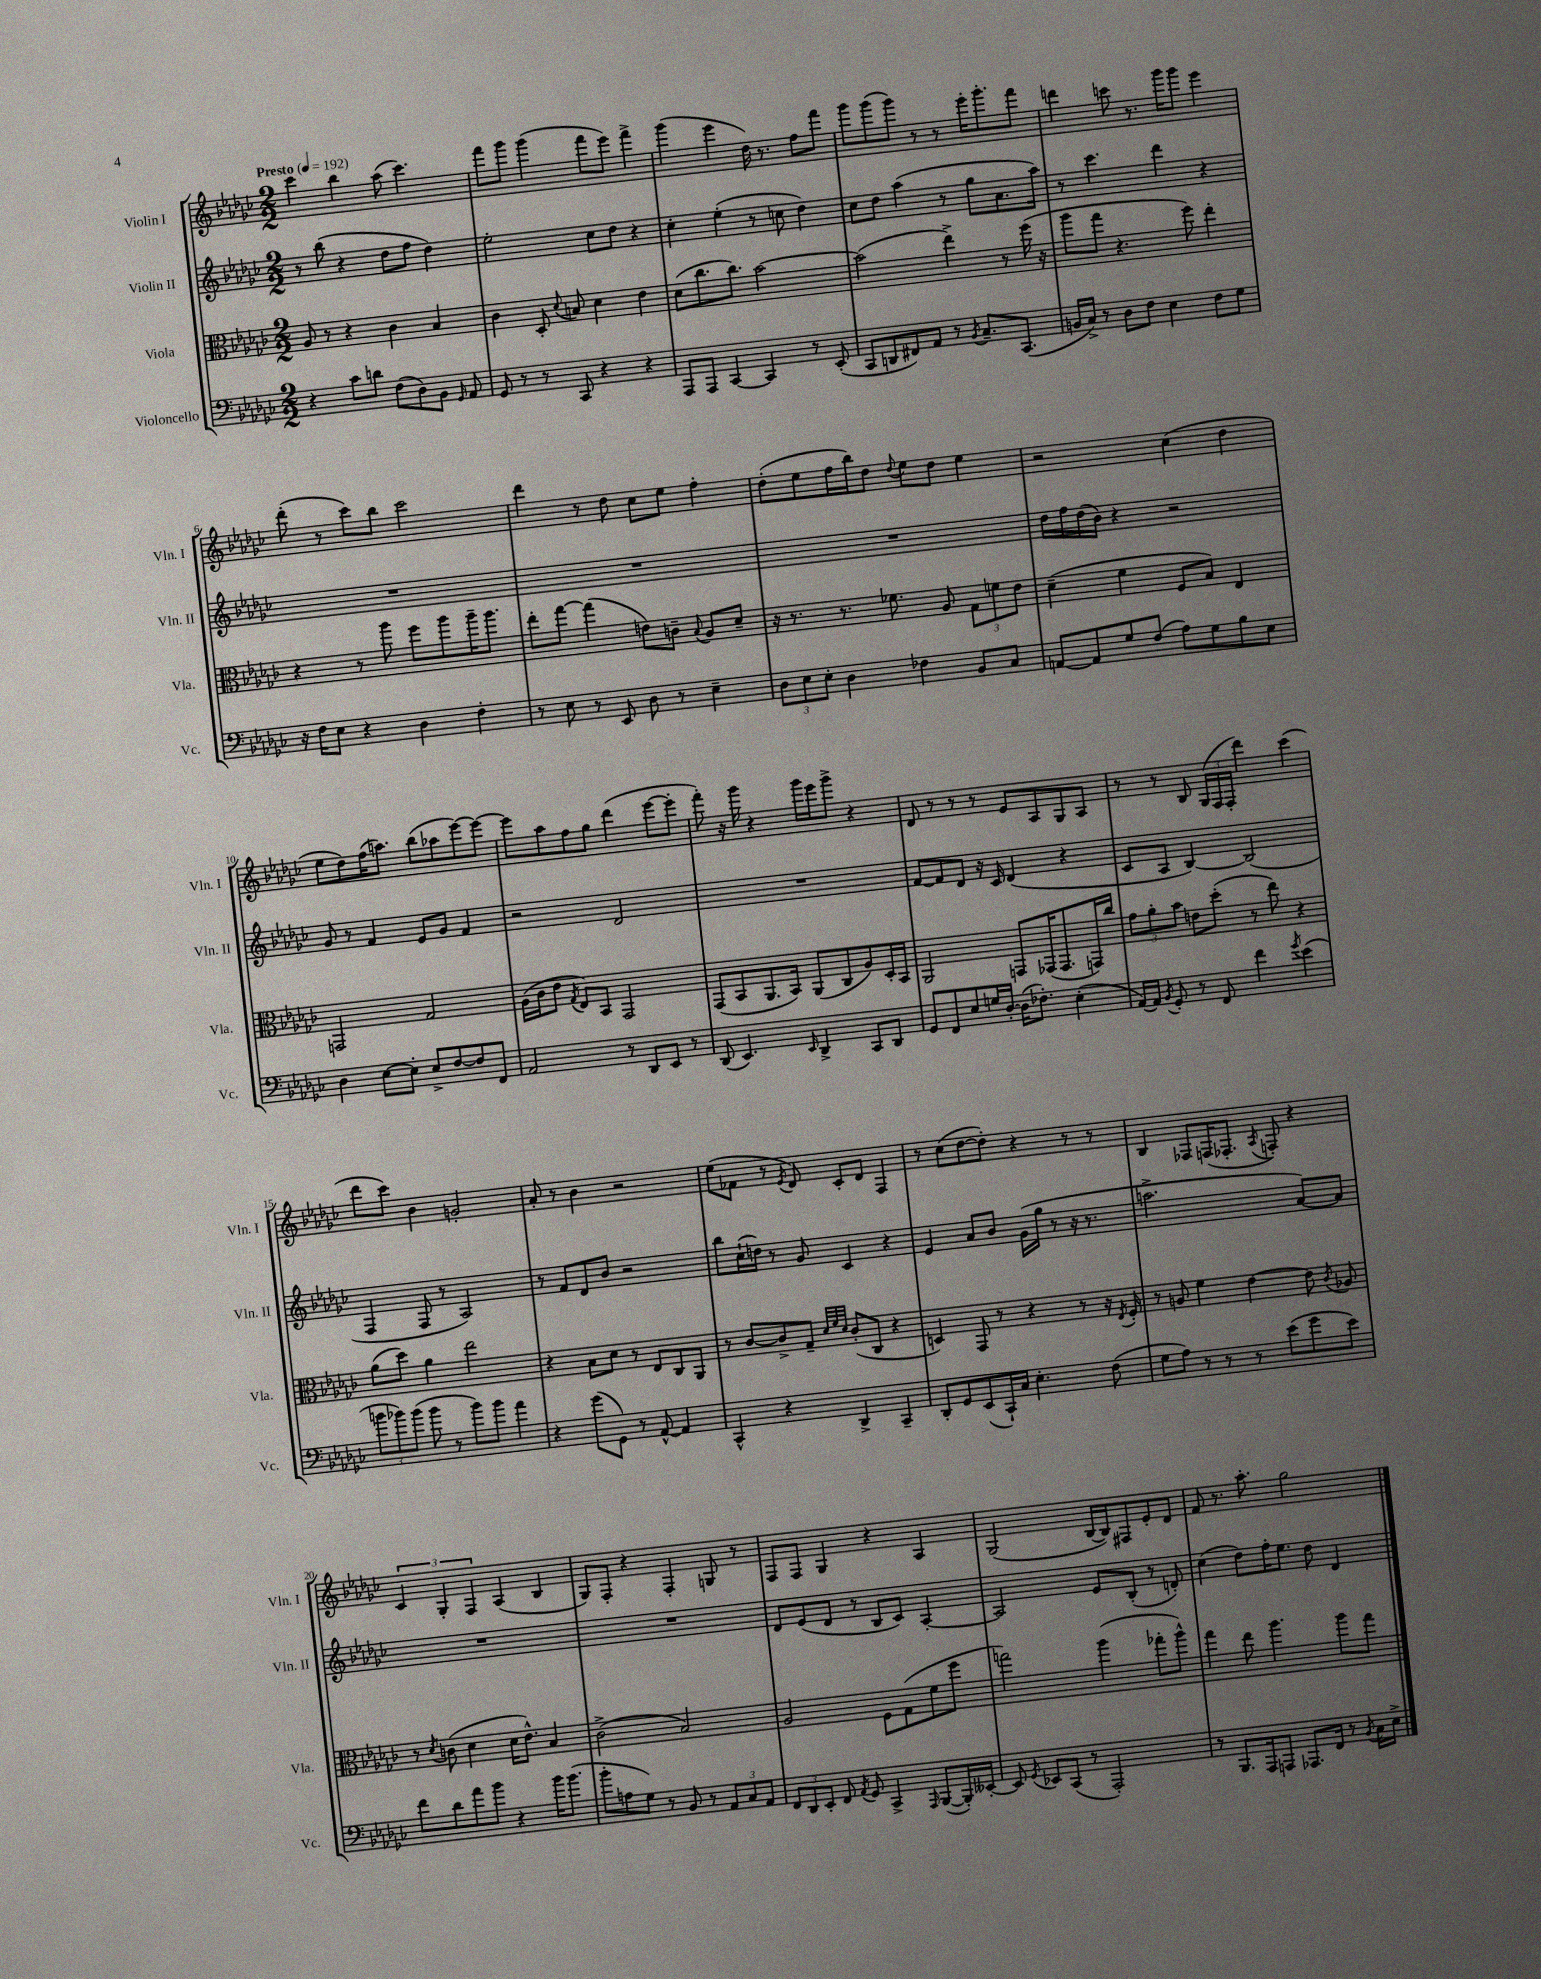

**kern	**kern	**kern	**kern
*part4	*part3	*part2	*part1
*staff4	*staff3	*staff2	*staff1
*I"Violoncello	*I"Viola	*I"Violin II	*I"Violin I
*I'Vc.	*I'Vla.	*I'Vln. II	*I'Vln. I
*clefF4	*clefC3	*clefG2	*clefG2
*k[b-e-a-d-g-c-]	*k[b-e-a-d-g-c-]	*k[b-e-a-d-g-c-]	*k[b-e-a-d-g-c-]
*M2/2	*M2/2	*M2/2	*M2/2
*MM192	*MM192	*MM192	*MM192
=1	=1	=1	=1
!	!	!	!LO:TX:a:B:t=Presto
4r	8A-/	8r	4ccc-\
.	8r	(8bb-\	.
8c-\L	4r	4r	4bb-\
8dn\J	.	.	.
(8F\L	4c-\	8dd-\L	(8aa-\
8D-\)	.	8ff\J	4.ccc-\)
8BB-\J	4B-/	4dd-\)	.
16qqGG-/	.	.	.
8AA-/	.	.	.
=2	=2	=2	=2
8GG-/	4c-\	2ee-'\	8fff\L
8r	.	.	8ggg-\J
8r	8D-'/	.	(4ggg-\
.	8qqd-/	.	.
8CC-/	8Bn/	.	.
4r	4d-\	8cc-\L	8fff\L
.	.	8dd-\J	8eee-\J)
4r	4e-\	4r	4fff^\
=3	=3	=3	=3
8AAA-/L	(8d-\L	4cc-'\	(4ggg-\
8AAA-/J	8.cc-\	.	.
[4CC-/	.	(4ee-'\	4eee-\
.	8.cc-\J)	.	.
4CC-/]	[2b-\	8r	16dd-\)
.	.	.	8.r
.	.	8ccn\	.
8r	.	4dd-\)	8ff\L
(8EE-'/	.	.	8fff\J
=4	=4	=4	=4
8CC-/L	(2b-\]	8cc-\L	8ggg-\L
8DDn/	.	8dd-\J	(8ggg-\
8FF#X/)	.	(4aa-\	8ggg-\J)
8AA-/J	.	.	8r
8r	4ee-^\)	8r	8r
8qBB-/	.	.	.
8.C-~/L	.	8gg-\L	16eee-'\KL
.	.	.	8.ggg-'\
.	8r	8.a-\	.
(8.CC-/J	.	.	.
.	(16ff\	.	8fff\J
.	16r	16aa-\Jk)	.
=5	=5	=5	=5
16BBn/LL	8aa-\L	8r	4dddn\
16C-^/JJ)	.	.	.
8r	8gg-\J	4.ccc-\	.
8D-\L	4.r	.	8cccn\
8F\J	.	.	8.r
4E-\	.	4ddd-\	.
.	.	.	16ggg-\KL
.	8ff\)	.	8ggg-\J
8F\L	4ee-'\	4r	4eee-\
8G-\J	.	.	.
!!LO:LB:g=z
=6	=6	=6	=6
16r	4r	1r	(8ddd-'\
16F\KL	.	.	.
8E-\J	.	.	8r
4r	8r	.	8ccc-\L)
.	8aa-\	.	8bb-\J
4D-\	8ff\L	.	2ccc-\
.	8aa-\	.	.
4F'\	16aa-~\K	.	.
.	8.aa-\J	.	.
=7	=7	=7	=7
8r	8ee-'\L	1r	4ddd-\
8E-\	[8gg-\J	.	.
8r	(4gg-\]	.	8r
8EE-/	.	.	8dd-\
8D-\	8en\L)	.	8cc-\L
8r	8cn~\J	.	8ee-\J
.	8qqB-/	.	.
4E-~\	8A-/L	.	4ff'\
.	8d-~/J	.	.
=8	=8	=8	=8
12D-\L	16r	1r	(8dd-'\L
.	8.r	.	.
12E-\	.	.	.
.	.	.	8ee-\
12E-'\J	.	.	.
4D-\	8.r	.	16ff\L
.	.	.	16bb-\J)
.	.	.	8dd-\J
.	8.f-X\	.	.
.	.	.	8qqdd-/
4F-X\	.	.	8ee-\L
.	8A-/	.	8dd-\J
8BB-/L	12G-\L	.	4ee-\
.	12fn\	.	.
8C-/J	.	.	.
.	12e-\J	.	.
=9	=9	=9	=9
[8AAn/L	(4d-~\	16dd-\LL	2r
.	.	16ff\	.
8AA/]	.	(16dd-\	.
.	.	16b-\JJ)	.
8G-/	4f\	4r	.
(8F/J	.	.	.
8A-\L)	8F/L	2r	(4cc-\
8G-\	8B-/J)	.	.
8B-\	4E-/	.	4dd-\
8E-\J	.	.	.
!!LO:LB:g=z
=10	=10	=10	=10
4D-\	2GGn/	8g-/	8ee-\L
.	.	8r	8dd-\)
[8E-\L	.	4f/	(16ff\K
.	.	.	8.aan\J)
8E-'\J]	.	.	.
8E-^/L	2G-/	8e-/L	(8bb-\L
[8F/	.	8g-/J	8aa-X\
8F/]	.	4f/	[8eee-\)
8FF/J	.	.	8eee-\J_
=11	=11	=11	=11
2AA-/	(16A-\LL	2r	8eee-\L]
.	16c-\J	.	.
.	8e-\J	.	8aa-\
.	8qG-/	.	.
.	8E-/L)	.	8ff\
.	8BB-/J	.	8gg-\J
8r	2GG-/	2d-/	(4ddd-\
8DD-/L	.	.	.
8EE-/J	.	.	[8eee-\L
8r	.	.	8eee-'\J]
=12	=12	=12	=12
(8DD-/	(8GG-/L	1r	8fff'\)
4.EE-/)	8BB-/	.	16r
.	.	.	16ggg-\
.	8.AA-/	.	4r
.	16BB-/Jk)	.	.
16qqEE-/	.	.	.
4DD-^/	(8AA-/L	.	16ggg-\LL
.	.	.	16eee-\J
.	8C-/	.	8ggg-^\J
8CC-/L	8A-/)	.	4r
8DD-/J	16D-'/L	.	.
.	16BB-/JJ	.	.
=13	=13	=13	=13
8GG-/L	2AA-/	[8f/L	8d-/
8FF/	.	8f/]	8r
8E-/	.	8d-/J	8r
16Gn/L	.	16r	8r
[16D-'/JJ	.	16c-/	.
(16D-\KL]	8GGn/L	(4d-/	8e-/L
8.F-X'\J)	.	.	.
.	(16GG-X/K	.	8A-/
.	8.GG-/	.	.
(4E-'\	.	4r	8G-/
.	16GGn/L)	.	8A-/J
.	16cc-/JJ	.	.
=14	=14	=14	=14
[16AA-/LL)	12g-\L	8c-/L	8r
16AA-/JJ]	.	.	.
.	12a-'\	.	.
8qBB-/	.	.	.
8GG-'/	.	8A-/J	8r
.	12b-\J	.	.
8r	8en\L	[4B-/)	8B-/
8FF/	(8dd-'\J	.	(24G-/LL
.	.	.	24F/
.	.	.	24F'/JJ
4f\	8r	(2B-/]	4ddd-\)
.	8ee-\)	.	.
8qg-/	.	.	.
(4e-\	4r	.	(4ccc-\
!!LO:LB:g=z
=15	=15	=15	=15
12bn\L	(8a-\L	4F/	8ddd-\L
12b-X\)	.	.	.
.	8dd-\J)	.	8ccc-\J)
(12b-\J	.	.	.
8b-\	4a-\	8F/	4b-\
8r	.	8r	.
8b-\L)	2ee-\	2A-/)	2gn'/
8b-\J	.	.	.
4a-\	.	.	.
=16	=16	=16	=16
4r	4r	8r	8a-'/
.	.	8f/L	8r
(8g-\L	8B-\L	8d-/	4b-\
8GG-\J)	8d-\J	8b-/J	.
8r	8r	2r	2r
[8AA-^^/	8E-/L	.	.
4AA-/]	8C-/	.	.
.	8AA-/J	.	.
=17	=17	=17	=17
4CC-^^/	8r	8bb-\L	(8ee-\L
.	[8c-/L	(16cc-`\L	8f-X\J
.	.	16ddn\JJ)	.
4r	8c-^/]	8r	8r
.	.	.	8qe-/
.	8G-~/J	8g-/	8d-/)
.	32qqd-/LLL	.	.
.	32qqf/	.	.
.	32qqd-/JJJ	.	.
4DD-^/	(8c-'/L	4c-/	8c-'/L
.	8C-/J	.	8d-/J
4CC-~/	4r	4r	4F/
=18	=18	=18	=18
8DD-'/L	4Dn/)	4e-/	8r
8GG-/	.	.	(8cc-\L
(8EE-/	8GG-/	8a-/L	[8dd-\
16CC-`/L)	8r	8b-/J	8dd-'\J])
16C-/JJ	.	.	.
4.E-'\	4r	(16g-\LL	4r
.	.	16gg-\JJ	.
.	.	8r	.
.	8r	16r	8r
.	.	8.r	.
(8F\	16r	.	8r
.	8qE-/	.	.
.	16F'/	.	.
=19	=19	=19	=19
8G-\L	8r	2.aan^\	4B-/
8A-\J)	8An/	.	.
8r	4f\	.	8F-X/L
8r	.	.	(16Fn/K
.	.	.	8.F-X'/J
8r	[4e-\	.	.
.	.	.	8qA-/
(8e-\L	.	.	8Fn'/)
8g-\	8e-\]	[8a-/L)	4r
.	8qc-/	.	.
8e-\J)	8A-X/	8a-/J]	.
!!LO:LB:g=z
=20	=20	=20	=20
8f\L	8r	1r	6c-/
.	8qd-/	.	.
8d-\	(8cn\	.	.
.	.	.	6G-'/
8a-\	4d-\	.	.
.	.	.	6F/
8b-\J	.	.	.
4r	16d-\KL	.	(4A-/
.	8.e-^^\J)	.	.
16b-\KL	4B-/	.	4B-/
(8.b-\J	.	.	.
=21	=21	=21	=21
8b-'\L	(2c-^\	1r	8G-/L)
8An\	.	.	8F'/J
8G-\J)	.	.	4r
8r	.	.	.
8BB-/	2B-/)	.	4F'/
8r	.	.	.
12AA-/L	.	.	8Gn/
12C-/	.	.	.
.	.	.	8r
12AA-/J	.	.	.
=22	=22	=22	=22
12FF/L	2A-/	8d-/L	8F/L
12DD-/	.	.	.
.	.	(8e-/	8F/J
12EE-'/J	.	.	.
8FF/	.	8d-/J	4G-/
8qAA-/	.	.	.
8GG-/	.	8r	.
4CC-^/	8F\L	8B-/L	4r
.	(8G-\	8c-/J)	.
16qqAAA-/	.	.	.
([8BBB-/L	8f\	[4A-'/	4A-/
16BBB-'/L])	8ff\J	.	.
[16EE--X'/JJ	.	.	.
=23	=23	=23	=23
8EE--/]	2ggn\)	2A-/]	(2G-/
8qGG-/	.	.	.
8EE-X/L	.	.	.
(8CC-/J	.	.	.
8r	.	.	.
2AAA-'/)	(4aa-\	8e-/L	[16B-/LL
.	.	.	16B-/J])
.	.	(8B-'/J	8F#X/
.	8gg-X'\L	8r	8e-'/
.	8aa-^^\J)	8dn'/)	8d-/J
=24	=24	=24	=24
8r	4gg-\	(4cc-\	8f/
8.BBB-/L	.	.	8.r
.	8ee-\	8dd-\L)	.
16AAA-/k	.	.	8.aa-'\
8AAAn/J	4.aa-\	16ff'\K	.
.	.	8.ee-\J	.
8.AAA-X/L	.	.	2gg-\
.	.	8dd-\	.
16FF/Jk	.	.	.
8r	8aa-\L	4d-/	.
8qBB-/	.	.	.
16C-\LL	8gg-\J	.	.
16E-^\JJ	.	.	.
==	==	==	==
*-	*-	*-	*-
